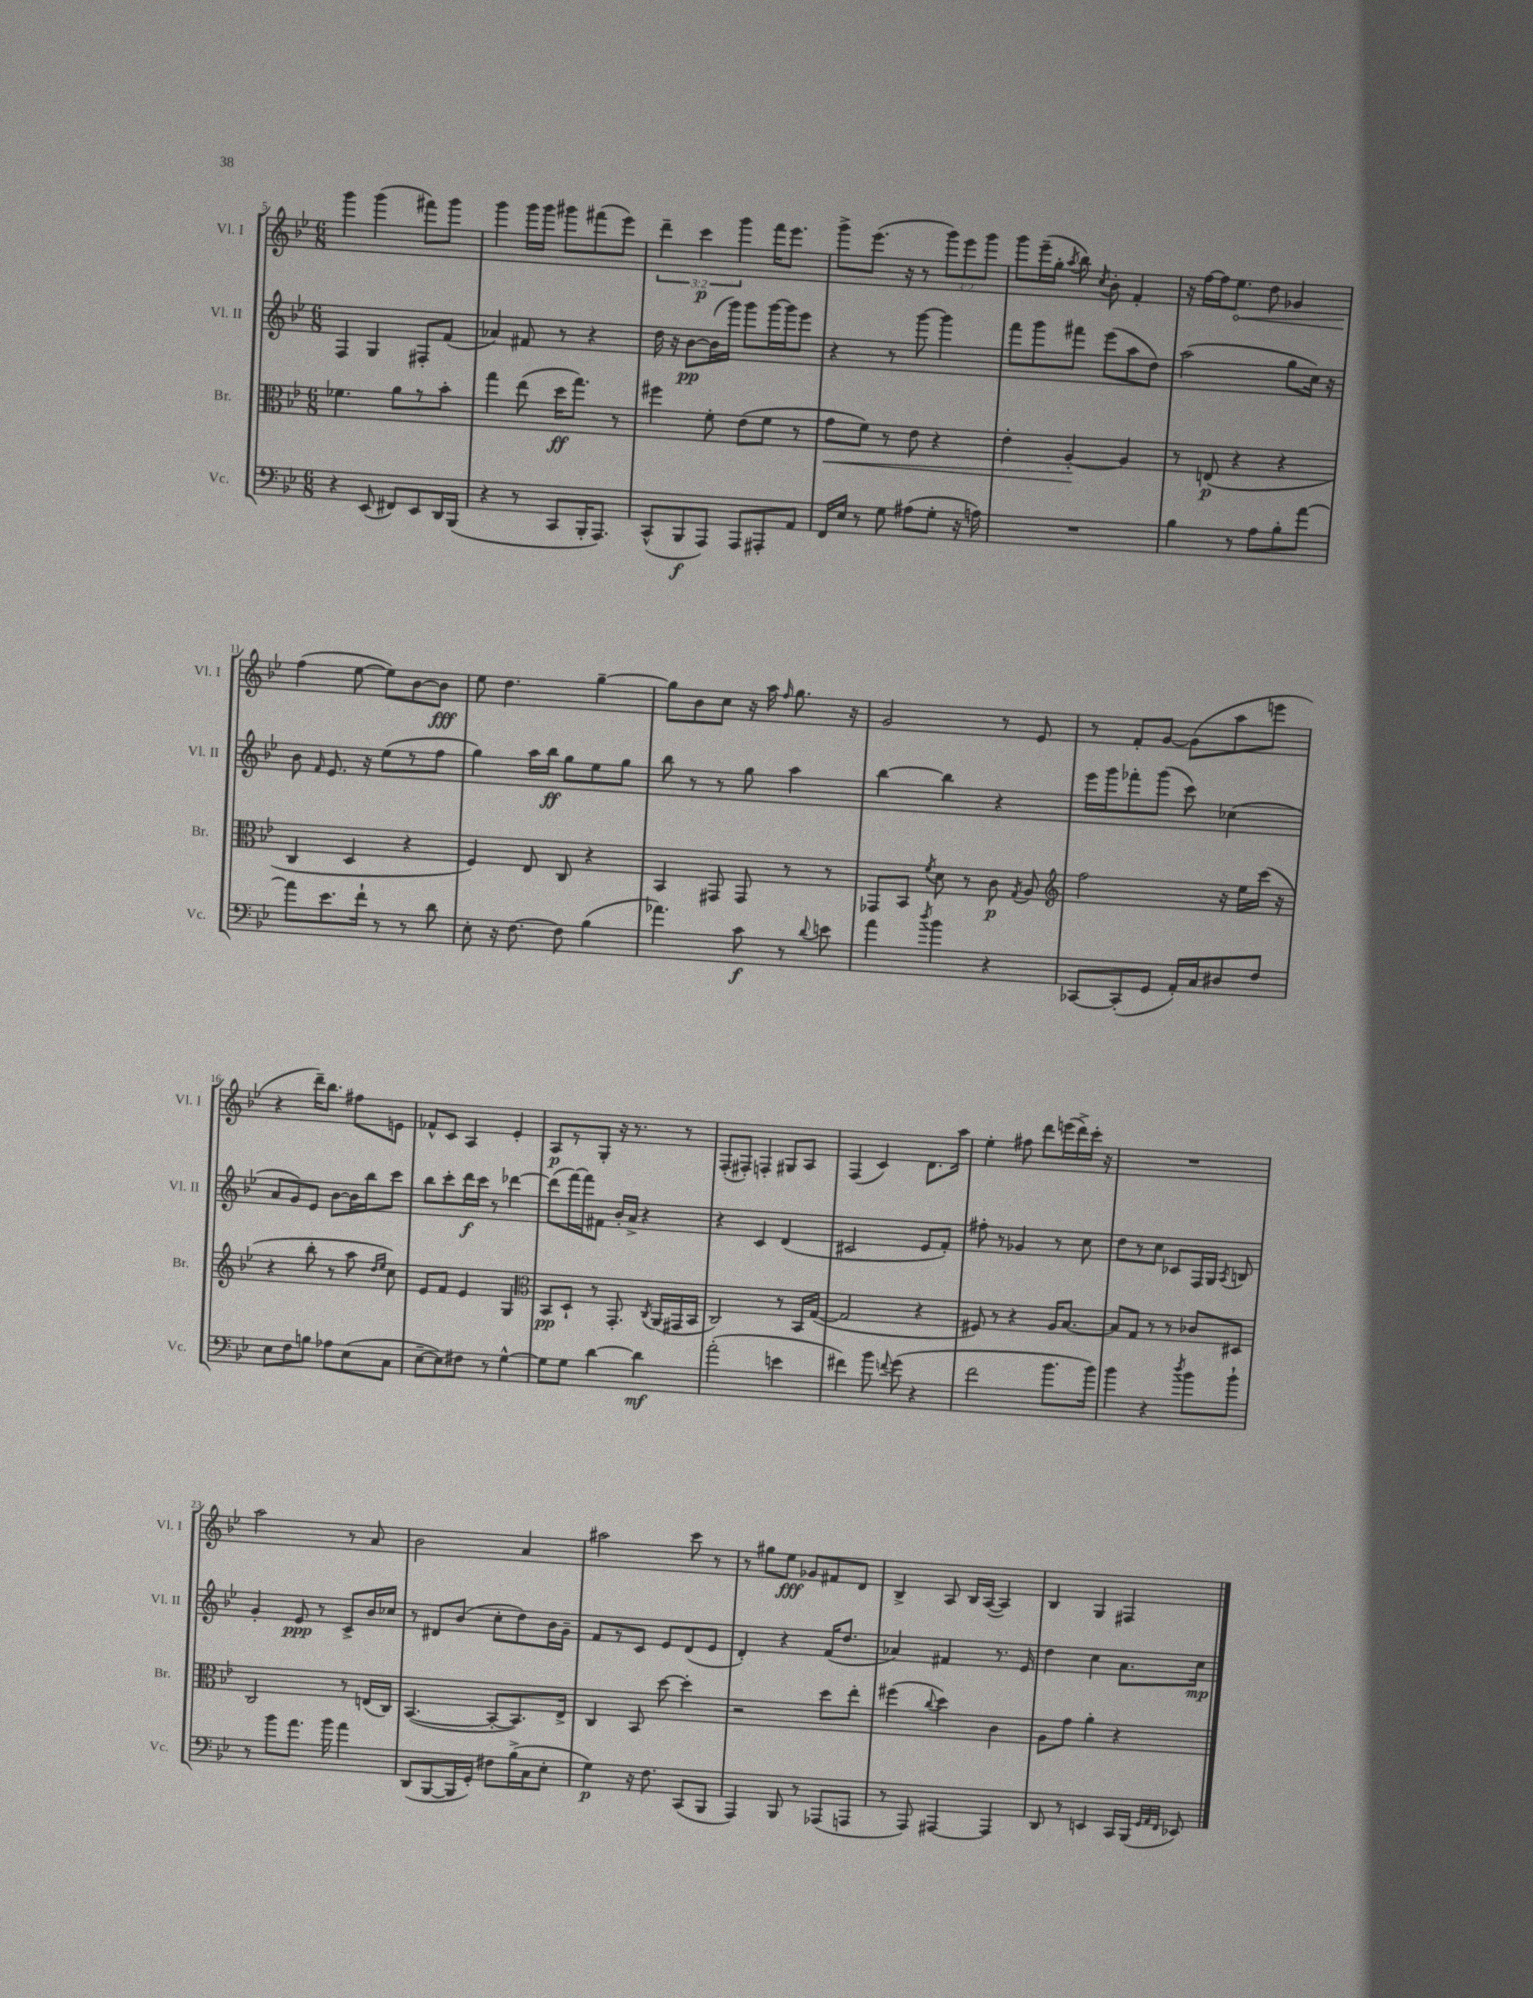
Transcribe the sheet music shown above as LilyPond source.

<<
\new StaffGroup <<
\new Staff = "s0" \with { instrumentName = "Vl. I" shortInstrumentName = "Vl. I" } {
    \clef treble \key bes \major \numericTimeSignature \time 6/8 \override Staff.TupletNumber.text = #tuplet-number::calc-fraction-text
    \autoBeamOff g'''4 g'''4( fis'''8[) g'''8] |
    g'''4 g'''16[ g'''16] gis'''8[ fis'''8( ees'''8]) |
    \tuplet 3/2 { d'''4-- c'''4\p g'''4 } f'''16[ ees'''8.] |
    g'''8[-> ees'''8.]( r16 r8 \tuplet 3/2 { g'''8[) ees'''8 g'''8] } |
    g'''8[ ees'''16--( g''16]-. \acciaccatura { a''8 } bes''8) \acciaccatura { c''8 } bes'8-. f'4-. |
    r16 f''16[~ f''16 \once \override Hairpin.circled-tip = ##t ees''8.]\< d''8 ges'4 |
    f''4\!( ees''8~ ees''8[) bes'8~ bes'8]\fff |
    ees''8 d''4. g''4~-- |
    g''8[ bes'8 c''8] r16 a''16 \grace { f''16 } g''8. r16 |
    g'2 r8 ees'8 |
    r8 f'8[-. g'8]~ g'8[( a''8 e'''8] |
    r4 d'''16[--) bes''8.] fis''8[ e'8] |
    fes'8[-^ c'8] a4 ees'4-. |
    a8[\p r8 g8]-. r16 r8. r8 |
    f8[-.( fis8]-.) f4-. gis8[ a8] |
    f4( c'4) d'8.[ a''16] |
    ees''4-. fis''8 d'''8[ e'''16( d'''16->) c'''16]-. r16 |
    R2. |
    a''2 r8 a'8 |
    bes'2 a'4 |
    ais''2 c'''8 r8 |
    r8 gis''8[ ees''8]\fff ges'8[ fis'8 d'8] |
    bes4-> a8 bes16[ a16]~( a4) |
    bes4 g4 fis4 \bar "|." |
}
\new Staff = "s1" \with { instrumentName = "Vl. II" shortInstrumentName = "Vl. II" } {
    \clef treble \key bes \major \numericTimeSignature \time 6/8
    \autoBeamOff f4 g4 fis8[-. f'8]( |
    aes'4) fis'8 r8 r4 |
    d''16 r16 bes'8[~\pp bes'16( g'''16]) g'''8[ g'''16~ g'''16 ees'''8] |
    r4 r8 g'''8~ g'''4 |
    f'''8[ g'''8 fis'''8] ees'''8[( a''8 d''8]) |
    a''2( g''8[ c''16]) r16 |
    bes'8 \grace { f'16 } ees'8. r16 ees''8[( r8 f''8] |
    g''4) a''16[ bes''16]\ff g''8[ ees''8 g''8] |
    bes''8 r8 r8 g''8 a''4 |
    bes''4~ bes''4 r4 |
    ees'''16[ g'''16 fes'''8-. g'''8]( c'''8) ces''4( |
    a'8[ g'8) ees'8] bes'8[~ bes'16 bes''16 c'''8] |
    bes''8[ c'''8-. d'''16\f c'''16] r8 des'''4~ |
    des'''8[( f'''16~) f'''16 fis'8] bes'16[-. a'16]-> r4 |
    r4 c'4 d'4( |
    cis'2 ees'8[ f'8]-.) |
    fis''8-. r8 ges'4 r8 c''8 |
    d''8[ r8 c''8] ces'8[ f16 g16] \acciaccatura { a8 } b8 |
    g'4-. ees'8\ppp r8 c'8[-> bes'16 ces''16] |
    r8 dis'8[ bes'8]( c''8[-. d''8) bes'16 g'16]-- |
    f'8[ r8 c'8] ees'8[ d'8( ees'8] |
    d'4-.) r4 f'16[( d''8.] |
    aes'4) fis'4 r8. ees'16 |
    d''4 c''4 a'8.[ c''16]\mp \bar "|." |
}
\new Staff = "s2" \with { instrumentName = "Br." shortInstrumentName = "Br." } {
    \clef alto \key bes \major \numericTimeSignature \time 6/8
    \autoBeamOff fes'4. a'8[ r8 bes'8]-. |
    g''4 ees''8( d''16[\ff g''8.]) r8 |
    fis''4 f'8-. ees'8[( f'8] r8 |
    g'8[\< f'8]) r8 ees'8 r4 |
    ees'4-. a4~-.\! a4 |
    r8 e8\p( r4 r4 |
    c4 d4 r4 |
    f4) ees8 c8 r4 |
    bes,4 gis,8 gis,8 r8 r8 |
    ges,8[ bes,8] \acciaccatura { f'8 } d'8 r8 c'8\p \acciaccatura { g8 } a8 |
    \clef treble f''2 r16 ees''16[ c'''16]( r16 |
    r4 bes''8-. r8 a''8 \grace { d''16[ ees''16] } c''8) |
    ees'8[ f'8] ees'4 g4 |
    \clef alto bes,8[\pp d8]-! r8 g,8.-. \acciaccatura { c8 } a,16[( gis,16 bes,16] |
    c2) r8 bes,16[ g16]~( |
    g2 r4 |
    fis8) r8 r4 a16[ bes8.]~ |
    bes8[ g8] r8 r8 ces'8[ dis8] |
    c2 r8 e16[( c16]) |
    bes,4.~( bes,8[~-. bes,8.) ees16]-> |
    c4 bes,8 d''8~ d''4-. |
    r2 d''8[ ees''8]-. |
    fis''4( \appoggiatura { c''8 } d''4) c'4 |
    a8[ g'8] a'4-. r4 \bar "|." |
}
\new Staff = "s3" \with { instrumentName = "Vc." shortInstrumentName = "Vc." } {
    \clef bass \key bes \major \numericTimeSignature \time 6/8
    \autoBeamOff r4 ees,8( fis,8[) ees,8 d,16 bes,,16]( |
    r4 r8 c,8[ bes,,16-. a,,8.]) |
    c,8[-^( bes,,8\f a,,8]) a,,8[ ais,,8-. a,8] |
    f,16[ ees16] r8 g8 ais8[( g8]-. r16 a16) |
    R2. |
    bes4 r8 a8[ bes8-. a'8]~ |
    a'8[ ees'8. f'16]-! r8 r8 d'8 |
    ees8-. r16 f8.~ f8 bes4( |
    aes'4.) c'8\f r8 \appoggiatura { d'8 } e'8 |
    a'4 \acciaccatura { d''8 } bes'4 r4 |
    ces,8[~ ces,8-.( g,8] a,16[-.) c16 dis8 f8] |
    ees8[ f8 b8] aes8[ ees8( c8] |
    ees8[~-- ees8) fis8] r8 g4~-^ |
    g8[ g8] d'4~ d'4\mf |
    a'2-.( e'4 |
    fis'4) bes'8 \appoggiatura { f'8 } g'8( r4 |
    f'2 bes'8.[ bes'16]) |
    bes'4 r4 \acciaccatura { d''8 } bes'8[ bes'8]-! |
    r8 bes'8[ a'8.] bes'16 a'4 |
    d,8[( bes,,8~ bes,,16 g,16]-.) fis8[ bes16->( c16 ees8]-. |
    g4\p) r16 f8. c,8[( bes,,8] |
    a,,4) bes,,8 r8 aes,,8[( a,,8] |
    r8 a,,8) ais,,4~ ais,,4 |
    d,8 r8 e,4 c,16[ bes,,16]( \grace { g,32[ a,32 f,32] } ees,8) \bar "|." |
}
>>
>>
\layout { \context { \Score currentBarNumber = #5 } }
